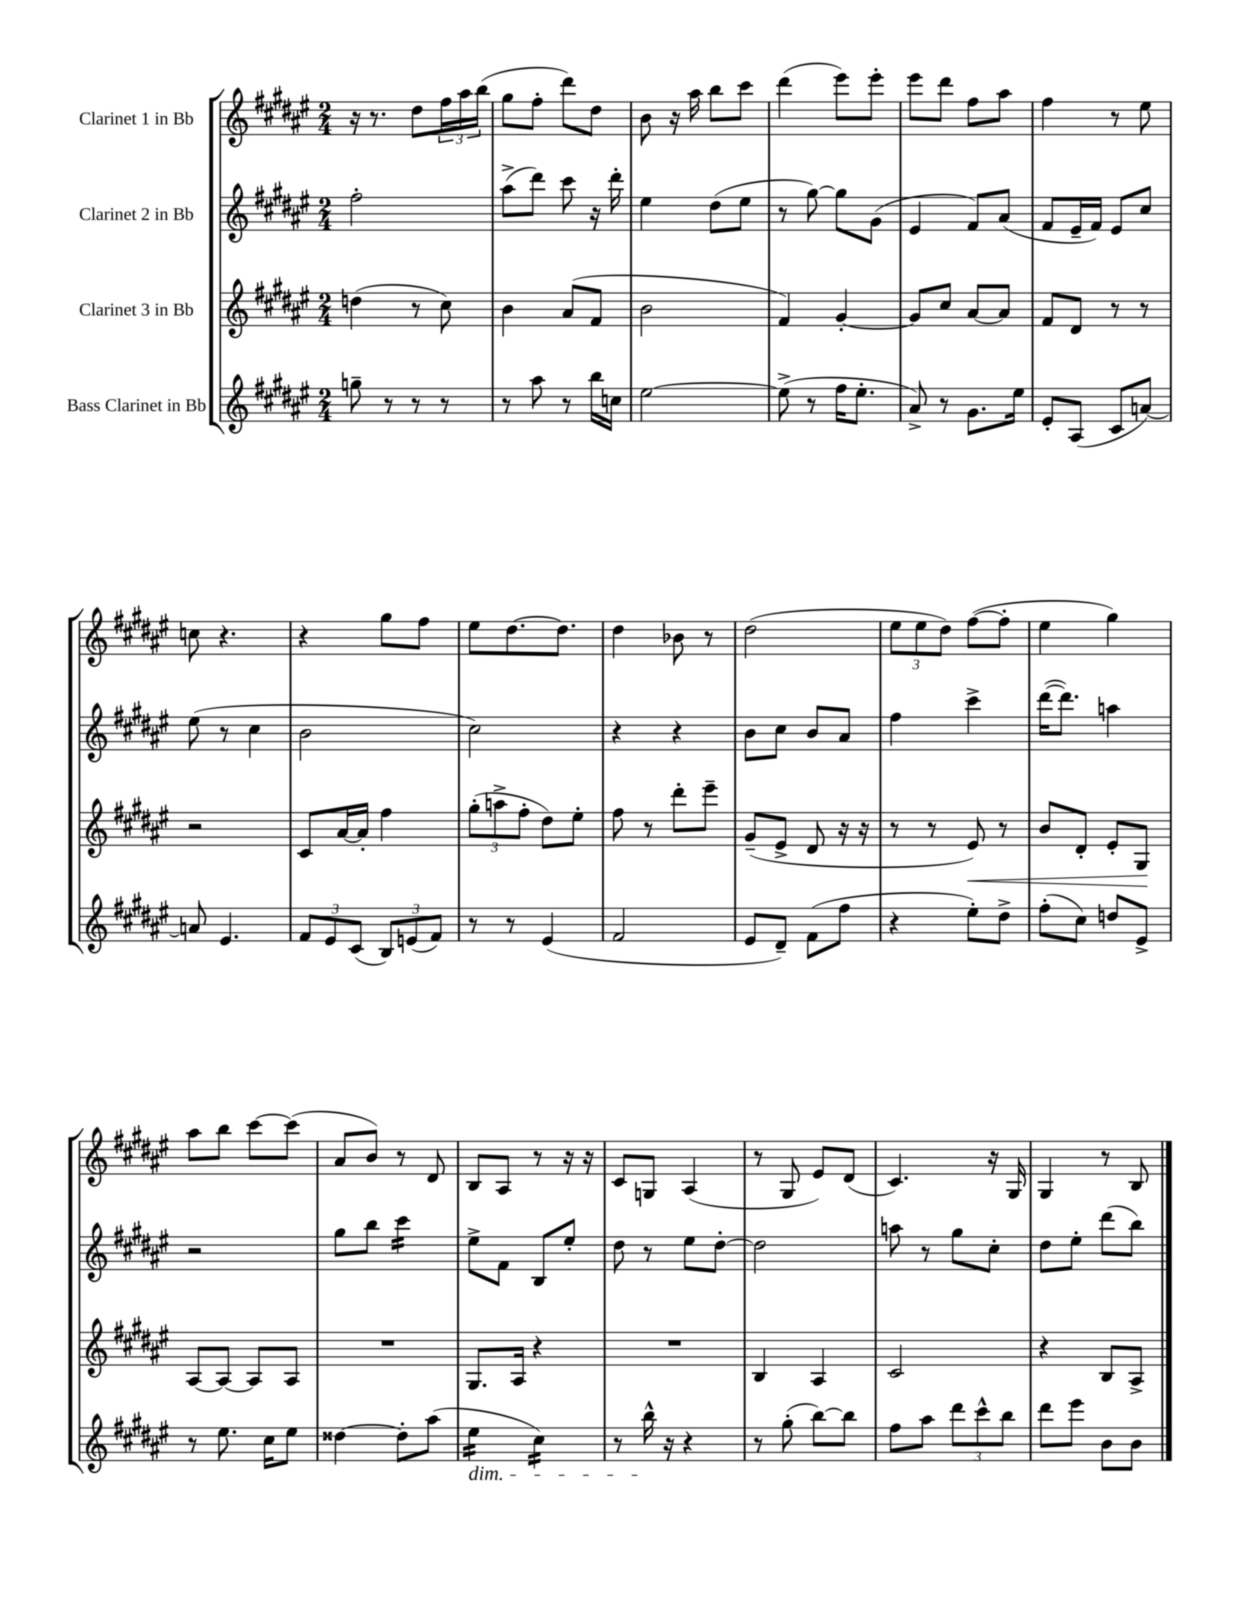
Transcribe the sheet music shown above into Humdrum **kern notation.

**kern	**kern	**kern	**kern
*staff4	*staff3	*staff2	*staff1
*clefG2	*clefG2	*clefG2	*clefG2
*k[f#c#g#d#a#e#]	*k[f#c#g#d#a#e#]	*k[f#c#g#d#a#e#]	*k[f#c#g#d#a#e#]
*M2/4	*M2/4	*M2/4	*M2/4
8gg~\	(4dd\	2ff#'\	16r
.	.	.	8.r
8r	.	.	.
8r	8r	.	8dd#\L
8r	8cc#\)	.	24ff#\L
.	.	.	24aa#\
.	.	.	(24bb\JJ
=	=	=	=
8r	4b\	(8aa#^\L	8gg#\L
8aa#\	.	8ddd#\J)	8ff#'\J
8r	(8a#/L	8ccc#\	8ddd#\L)
16bb\LL	8f#/J	16r	8dd#\J
16cc\JJ	.	16ddd#'\	.
=	=	=	=
[2ee#\	2b\	4ee#\	8b\
.	.	.	16r
.	.	.	16aa#\
.	.	(8dd#\L	8bb\L
.	.	8ee#\J	8ccc#\J
=	=	=	=
(8ee#^\]	4f#/)	8r	(4ddd#\
8r	.	[8gg#\)	.
16ff#\LK	[4g#'/	8gg#\]L	8eee#\L)
8.ee#'\J	.	.	.
.	.	(8g#\J	8eee#'\J
=	=	=	=
8a#^/)	8g#/]L	4e#/	8eee#\L
8r	8cc#/J	.	8ddd#\J
8.g#\L	[8a#/L	8f#/L)	8ff#\L
.	8a#/]J	(8a#/J	8aa#\J
16ee#\Jk	.	.	.
=	=	=	=
8e#'/L	8f#/L	8f#/L	4ff#\
(8A#/J	8d#/J	16e#~/L	.
.	.	16f#/JJ)	.
8c#/L	8r	8e#/L	8r
[8a/J)	8r	8cc#/J	8ee#\
=	=	=	=
8a/]	2r	(8ee#\	8cc\
4.e#/	.	8r	4.r
.	.	4cc#\	.
=	=	=	=
12f#/L	8c#/L	2b\	4r
12e#/	.	.	.
.	[16a#/L	.	.
(12c#/J	.	.	.
.	16a#'/]JJ	.	.
12B/L)	4ff#\	.	8gg#\L
(12e/	.	.	.
.	.	.	8ff#\J
12f#/J)	.	.	.
=	=	=	=
8r	(12gg#'\L	2cc#\)	8ee#\L
.	12aa^\	.	.
8r	.	.	[8.dd#\
.	12ff#'\J	.	.
(4e#/	8dd#\L)	.	.
.	.	.	8.dd#\]J
.	8ee#'\J	.	.
=	=	=	=
2f#/	8ff#\	4r	4dd#\
.	8r	.	.
.	8ddd#'\L	4r	8b-\
.	8eee#~\J	.	8r
=	=	=	=
8e#/L	(8g#~/L	8b\L	(2dd#\
8d#~/J)	8e#^/J	8cc#\J	.
(8f#\L	8d#/	8b/L	.
8ff#\J	16r	8a#/J	.
.	16r	.	.
=	=	=	=
4r	8r	4ff#\	12ee#\L
.	.	.	12ee#\
.	8r	.	.
.	.	.	12dd#\J)
8ee#'\L)	8e#/)	4ccc#^\	([8ff#\L
8dd#^\J	8r	.	8ff#'\]J
=	=	=	=
(8ff#'\L	8b/L	([16ddd#\LK	4ee#\
.	.	8.ddd#\]J)	.
8cc#\J)	8d#'/J	.	.
8dd/L	8e#'/L	4aa\	4gg#\)
8e#^/J	8G#/J	.	.
=	=	=	=
8r	[8A#/L	2r	8aa#\L
8.ee#\	8A#/_J	.	8bb\J
.	8A#/]L	.	[8ccc#\L
16cc#\LK	.	.	.
8ee#\J	8A#/J	.	(8ccc#\]J
=	=	=	=
[4dd##\	2r	8gg#\L	8a#/L
.	.	8bb\J	8b/J)
8dd##'\]L	.	4ccc#\	8r
(8aa#\J	.	.	8d#/
=	=	=	=
4ee#\	8.G#/L	8ee#^\L	8B/L
.	.	8f#\J	8A#/J
.	16A#/Jk	.	.
4cc#\)	4r	8B/L	8r
.	.	8ee#'/J	16r
.	.	.	16r
=	=	=	=
8r	2r	8dd#\	8c#/L
16bb^^\	.	8r	8G/J
16r	.	.	.
4r	.	8ee#\L	(4A#/
.	.	[8dd#'\J	.
=	=	=	=
8r	4B/	2dd#\]	8r
(8gg#'\	.	.	8G#/
[8bb\L)	4A#/	.	8e#/L)
8bb\]J	.	.	(8d#/J
=	=	=	=
8ff#\L	2c#/	8aa\	4.c#/)
8aa#\J	.	8r	.
12ddd#\L	.	8gg#\L	.
12ccc#^^\	.	.	.
.	.	8cc#'\J	16r
12bb\J	.	.	.
.	.	.	16G#/
=	=	=	=
8ddd#\L	4r	8dd#\L	4G#/
8eee#\J	.	8ee#'\J	.
8b\L	8B/L	(8ddd#\L	8r
8b\J	8A#^/J	8bb\J)	8B/
==	==	==	==
*-	*-	*-	*-
